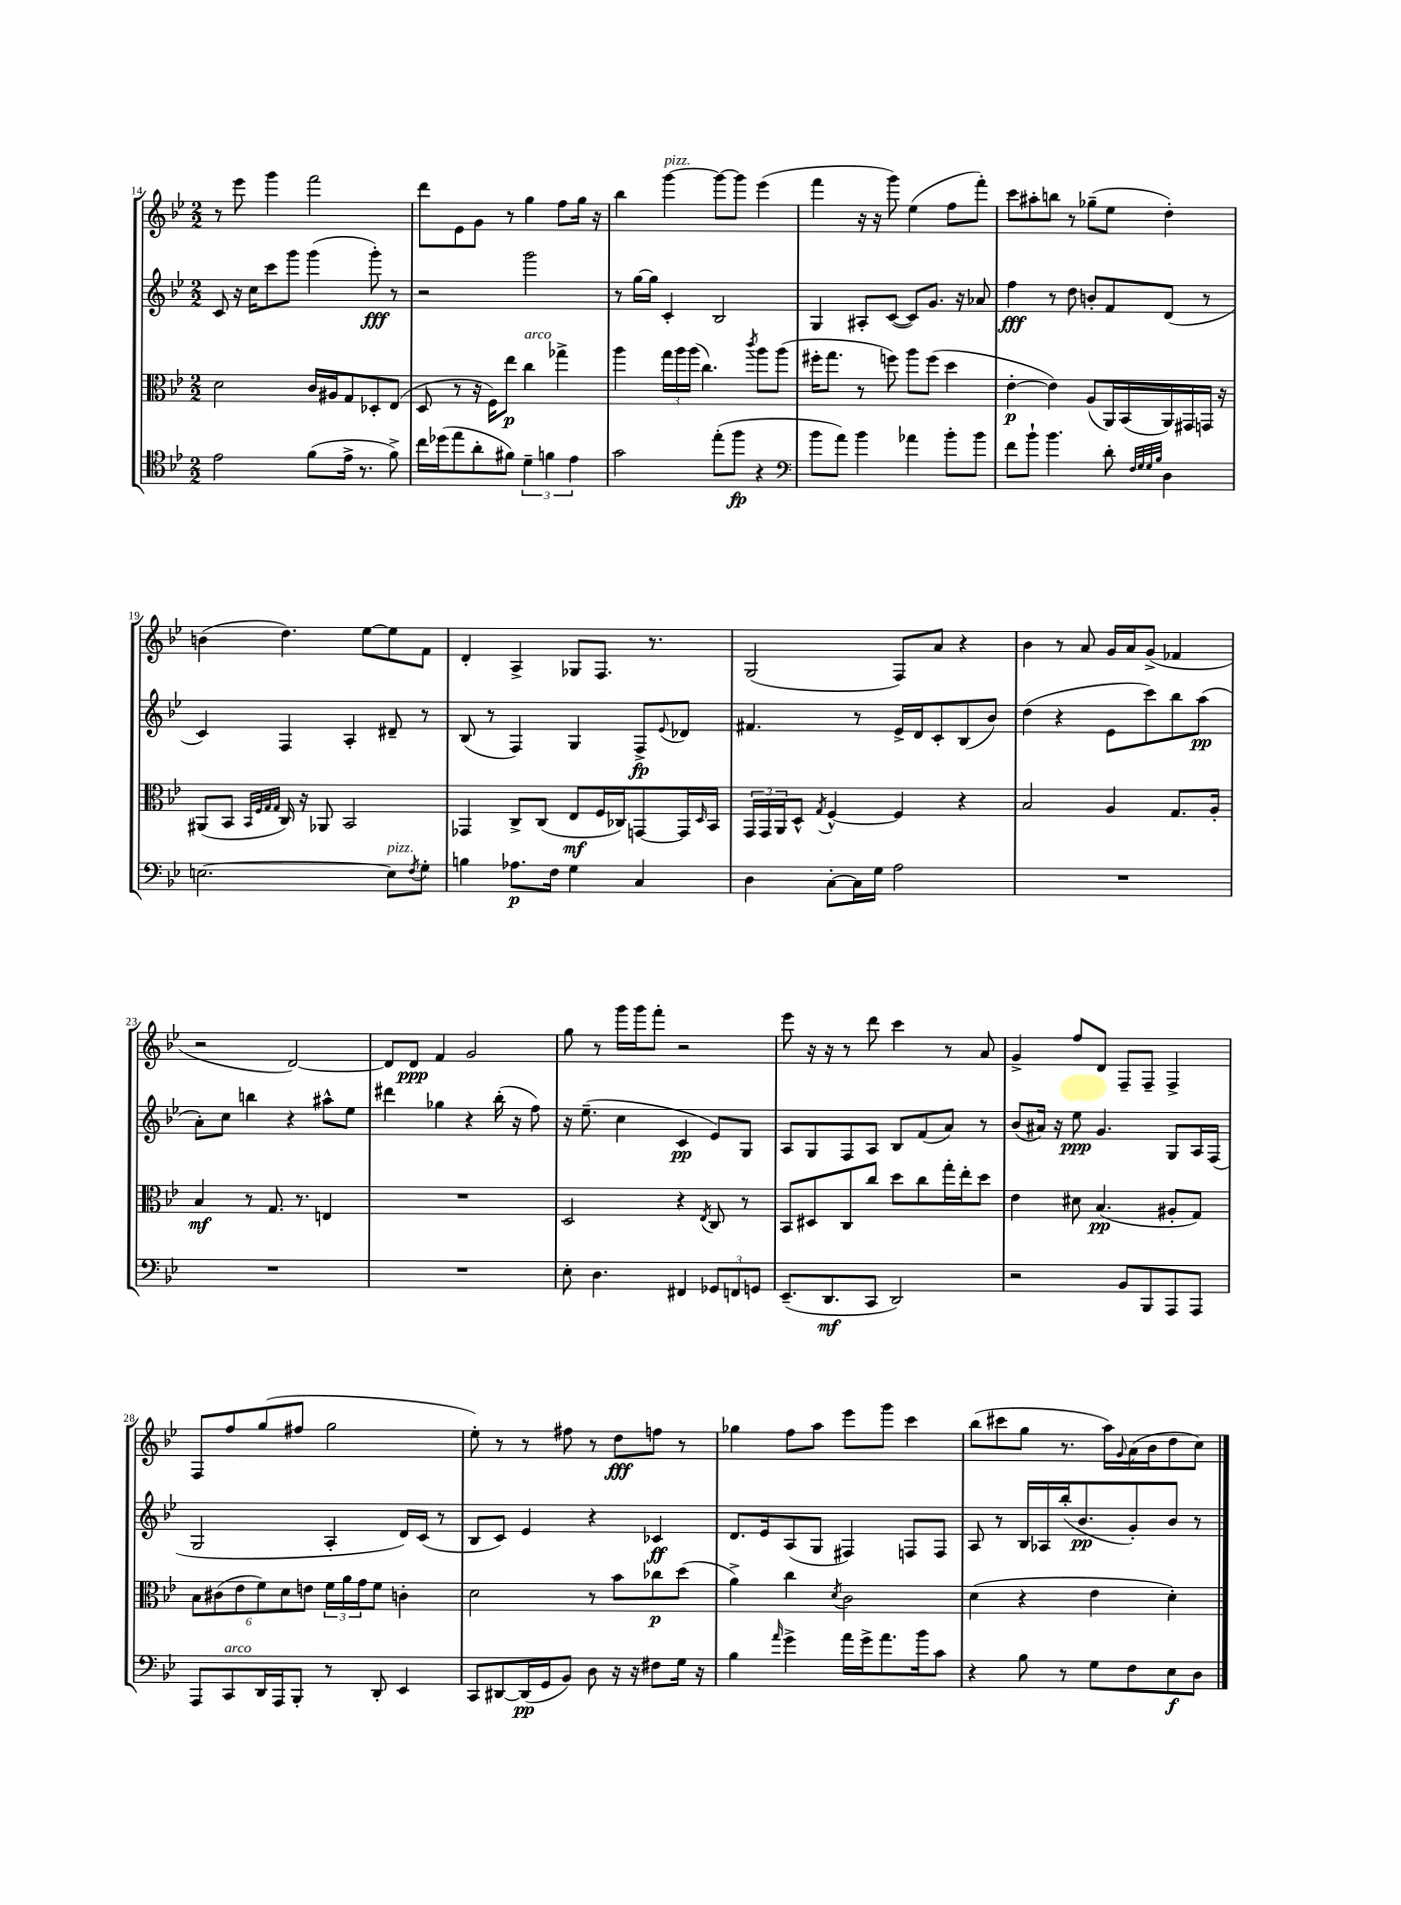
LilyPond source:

<<
\new StaffGroup <<
\new Staff = "s0" {
    \clef treble \key bes \major \numericTimeSignature \time 2/2
    r8 ees'''8 g'''4 f'''2 |
    d'''8 ees'8 g'8 r8 g''4 f''8 g''16 r16 |
    bes''4 g'''4~^\markup { \italic "pizz." } g'''8~ g'''8 ees'''4( |
    f'''4 r16 r16 g'''8) ees''4( f''8 f'''8-.) |
    c'''8 ais''8-. b''8 r8 ges''8--( ees''8 d''4-.) |
    b'4( d''4.) ees''8~ ees''8 f'8 |
    d'4-. a4-> ges8 f8. r8. |
    g2( f8) a'8 r4 |
    bes'4 r8 a'8 g'16 a'16 g'8->( fes'4 |
    r2 d'2~) |
    d'8 d'8\ppp f'4 g'2 |
    g''8 r8 g'''16 g'''16 f'''8-. r2 |
    ees'''8 r16 r16 r8 d'''8 c'''4 r8 a'8 |
    g'4-> f''8 d'8 f8-- f8-- f4-> |
    f8 f''8 g''8( fis''8 g''2 |
    ees''8-.) r8 r8 fis''8 r8 d''8\fff f''8 r8 |
    ges''4 f''8 a''8 ees'''8 g'''8 c'''4 |
    bes''8( cis'''8 g''8 r8. a''16) \appoggiatura { g'8 } a'16( bes'16 d''8 c''8) \bar "|." |
}
\new Staff = "s1" {
    \clef treble \key bes \major \numericTimeSignature \time 2/2
    c'8 r16 c''16 c'''8 g'''8 g'''4( g'''8-.\fff) r8 |
    r2 g'''2 |
    r8 g''16~ g''16 c'4-. bes2 |
    g4 ais8-. c'8~( c'8) g'8. r16 aes'8 |
    f''4\fff r8 d''8 b'8-. f'8 d'8( r8 |
    c'4) f4 a4-. dis'8-- r8 |
    bes8( r8 f4) g4 f8->\fp \appoggiatura { ees'8 } des'8 |
    fis'4. r8 ees'16-> d'16 c'8-. bes8( bes'8) |
    d''4( r4 ees'8 c'''8) bes''8 a''8\pp( |
    a'8-.) c''8 b''4 r4 ais''8-^ ees''8 |
    dis'''4 ges''4 r4 bes''16-.( r16 f''8) |
    r16 ees''8.--( c''4 c'4\pp ees'8) g8 |
    a8 g8 f8 a8 bes8 f'8( a'8) r8 |
    bes'8( ais'16) r16 ees''8\ppp g'4. g8 a16 f16( |
    g2 a4-. d'16) c'16( r8 |
    bes8 c'8) ees'4 r4 ces'4\ff |
    d'8. ees'16 a8( g8 fis4) f8 f8 |
    a8 r8 bes16 aes16 bes''16-.( bes'8.\pp g'8-.) bes'8 r8 \bar "|." |
}
\new Staff = "s2" {
    \clef alto \key bes \major \numericTimeSignature \time 2/2
    d'2 c'16 ais16 g8 des8-. ees8( |
    d8 r8 r16 f16) ees''8\p c''4^\markup { \italic "arco" } ges''4-> |
    a''4 \tuplet 3/2 { g''16 a''16 a''16( } c''4.) \acciaccatura { c'''8 } a''8 a''8( |
    fis''16-. g''8. r8 f''8) a''8 f''8( d''4 |
    ees'4~-.\p ees'4) a8( a,16) bes,16( a,16) gis,16 g,16 r16 |
    ais,8( bes,8 \grace { bes,32 f32 g32 g32 } c16) r16 aes,8 bes,2 |
    ges,4 c8-> c8( ees8\mf f16 ces16) g,8~ g,16 \grace { d16 } bes,16 |
    \tuplet 3/2 { g,16 g,16 a,16 } d8-^ \acciaccatura { g8 } f4~-^ f4 r4 |
    bes2 a4 g8. a16-. |
    bes4\mf r8 g8. r8. e4 |
    R1 |
    d2 r4 \acciaccatura { ees8 } c8 r8 |
    bes,8 dis8 c8 c''8 d''8 c''8 g''16-. ees''16-. d''8 |
    ees'4 dis'8 bes4.\pp( ais8-. g8) |
    \tuplet 6/4 { bes8 cis'8( ees'8 f'8) d'8 e'8 } \tuplet 3/2 { f'16 a'16 g'16 } f'8 c'4-. |
    d'2 r8 bes'8 ces''8\p d''8( |
    a'4->) c''4 \acciaccatura { d'8 } c'2 |
    d'4( r4 ees'4 d'4-.) \bar "|." |
}
\new Staff = "s3" {
    \clef tenor \key bes \major \numericTimeSignature \time 2/2
    ees'2 f'8( ees'16-> r8. f'8->) |
    c''16 des''16( ees''8 a'8-. fis'8) \tuplet 3/2 { d'4-- f'4 ees'4 } |
    g'2 ees''8-.( f''8\fp r4 |
    \clef bass bes'8 a'8) bes'4 aes'4 bes'8-. bes'8 |
    f'8 bes'8-! bes'4. d'8-. \grace { f32 g32 g32 bes32 } d4 |
    e2.~ e8^\markup { \italic "pizz." } \acciaccatura { f8 } g8-. |
    b4 aes8.\p f16 g4 c4 |
    d4 c8~-. c16 g16 a2 |
    R1 |
    R1 |
    R1 |
    ees8-. d4. fis,4 \tuplet 3/2 { ges,8 f,8 g,8 } |
    ees,8.--( d,8.\mf c,8 d,2) |
    r2 bes,8 bes,,8 a,,8 a,,8 |
    a,,8 c,8^\markup { \italic "arco" } d,16 a,,16 bes,,8-. r8 d,8-. ees,4 |
    c,8 dis,8~ dis,16\pp( g,16 bes,8) d8 r16 r16 fis8 g16 r16 |
    bes4 \grace { a'16 } g'4-> a'16 g'16-> a'8. bes'16 c'8 |
    r4 bes8 r8 g8 f8 ees8\f d8 \bar "|." |
}
>>
>>
\layout { \context { \Score currentBarNumber = #14 } }
